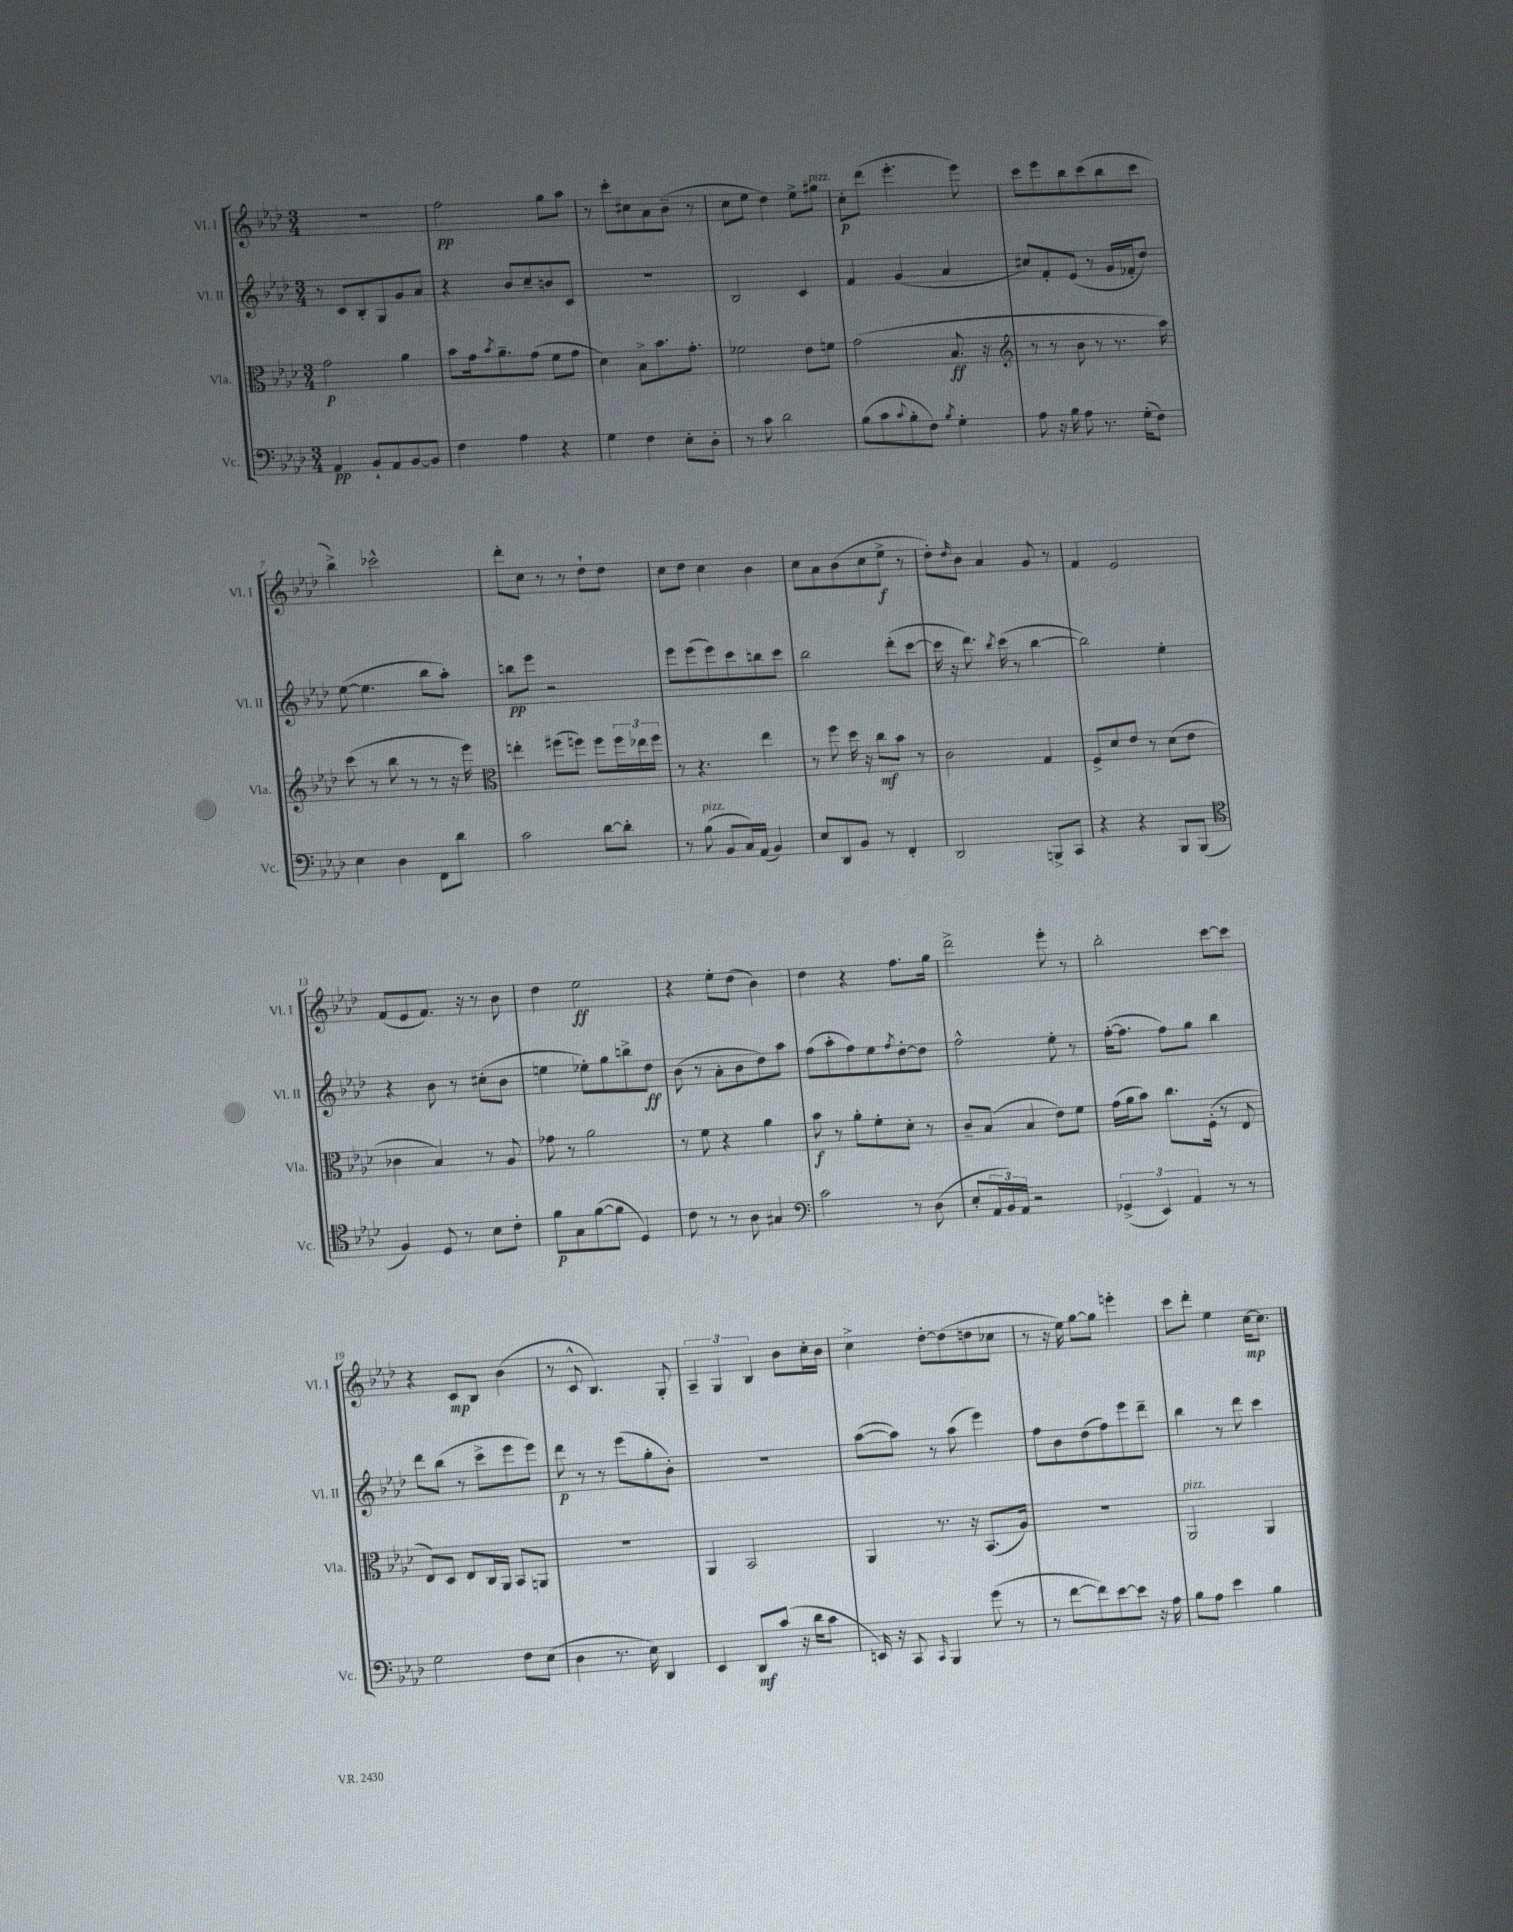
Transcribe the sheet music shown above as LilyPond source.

<<
\new StaffGroup <<
\new Staff = "s0" \with { instrumentName = "Vl. I" shortInstrumentName = "Vl. I" } {
    \clef treble \key aes \major \numericTimeSignature \time 3/4
    R2. |
    f''2\pp g''8 aes''8 |
    r8 c'''8-. cis''8 aes'8 bes'8--( r8 |
    c''8 ees''8 des''4) ees''8-> gis''8^\markup { \italic "pizz." } |
    c''8-.\p des'''8( ees'''4.-. ees'''8) |
    c'''8 ees'''8 bes''8 c'''8( bes''8 c'''8 |
    bes''4->) ces'''2-^ |
    des'''8-. c''8 r8 r8 des''8-! des''8 |
    c''8 des''8 c''4 bes'4 |
    c''8 aes'8 bes'8( c''8 ees''8->\f r8 |
    des''8-.) \grace { des''16 } bes'8 aes'4 g'8 r8 |
    f'4 ees'2 |
    f'8( ees'8 f'8.) r16 r8 bes'8 |
    des''4 ees''2\ff |
    r4 ees''8-. des''8( bes'4) |
    des''4 r4 f''8. g''16 |
    des'''2-> ees'''8-. r8 |
    bes''2-. c'''8~ c'''8 |
    r4 c'8\mp bes8 bes'4( |
    r8 c'8-^ bes4.) g8-. |
    \tuplet 3/2 { aes4-- g4 bes4 } bes'8 c''16-. bes'16 |
    c''4-> des''8~-. des''8( d''8 ces''8 |
    r8 r16 ees''16) g''8~ g''8 e'''4-. |
    c'''8 des'''8-. ees''4 c''16~\mp c''8. \bar "|." |
}
\new Staff = "s1" \with { instrumentName = "Vl. II" shortInstrumentName = "Vl. II" } {
    \clef treble \key aes \major \numericTimeSignature \time 3/4
    r8 c'8 bes8-. g8 g'8 aes'8 |
    r4 bes'8 c''8-- b'8 c'8 |
    R2. |
    bes2 c'4 |
    f'4 g'4( aes'4 |
    cis''8) f'8-. ees'8( r8 g'16 fes'16-. des''8) |
    ees''8~( ees''4. bes''8 aes''8-.) |
    b''8\pp ees'''8 r2 |
    ees'''8 ees'''8( ees'''8) c'''8 b''8 c'''8 |
    bes''2 des'''8-.( c'''8~ |
    c'''16 r16 des'''8.) \acciaccatura { bes''8 } c'''16( r8 bes''4~ |
    bes''2) ees''4-. |
    r4 bes'8 r8 cis''8-.( bes'8 |
    e''4 ees''8-.) g''8 b''8-> des''8\ff |
    bes'8( r8 aes'8-. bes'8 des''8) aes''8 |
    f''8( aes''8-. f''8) ees''8 \acciaccatura { f''8 } des''8~-. des''8 |
    f''2-^ ees''8-. r8 |
    f''16~-.( f''8. f''8) g''8 bes''4 |
    des'''8 bes''8( r8 c'''8-> ees'''8 ees'''8) |
    des'''8\p r8 r8 ees'''8( g''8-. bes'8-.) |
    R2. |
    aes''8~( aes''8) r8 aes''8( ees'''4) |
    f''8 bes'8 des''8( f''8) ees'''8 des'''8-- |
    bes''4 r8 des'''8 c'''4 \bar "|." |
}
\new Staff = "s2" \with { instrumentName = "Vla." shortInstrumentName = "Vla." } {
    \clef alto \key aes \major \numericTimeSignature \time 3/4
    g'2\p aes'4 |
    bes'8 g'16 \acciaccatura { bes'8 } aes'8.-- g'8( f'8 g'8 |
    des'4) bes8-> bes'8. g'8.-. |
    fes'2 ees'8 f'8 |
    g'2( bes8.\ff r16 |
    \clef treble r8 r8 bes'8 r8 r8. aes''16) |
    c'''8( r8 bes''8 r8 r8 r16 ees'''16) |
    \clef alto e''4-. fis''8( f''8) f''8 \tuplet 3/2 { f''16 ees''16 f''16 } |
    r8 r4. ees''4 |
    r8 f''8 des''16 r16 c''8\mf bes'8 r8 |
    c'2 g4 |
    f8-> des'8 ees'8 r8 des'8( ees'8 |
    ces'4 bes4) r8 aes8 |
    ges'8 r8 aes'2 |
    r8 f'8 r4 aes'4 |
    bes'8\f r8 aes'8-. f'8-. des'8-. r8 |
    c'8-- bes8( bes4 ees'8) f'8 |
    g'16( aes'16 bes'8) c''8. f16-.( r8 ees8 |
    ees8) des8 ees8 c16 aes,16 bes,8 a,8 |
    R2. |
    aes,4 bes,2 |
    aes,4 r8. r16 bes,8.( aes16) |
    R2. |
    aes,2^\markup { \italic "pizz." } aes,4 \bar "|." |
}
\new Staff = "s3" \with { instrumentName = "Vc." shortInstrumentName = "Vc." } {
    \clef bass \key aes \major \numericTimeSignature \time 3/4
    aes,4\pp bes,8-! aes,8 bes,8~ bes,8 |
    f4 aes4 r4 |
    g4 f4 ees8-. des8-. |
    r8 c'8 des'2 |
    bes8( c'8 \appoggiatura { c'8 } bes8-. f8) \acciaccatura { bes8 } g4-. |
    aes8 r16 bes16 aes8 r8. g16-.( f8) |
    ees4 des4 f,8 des'8 |
    c'2 des'8~ des'8-. |
    r8 bes8^\markup { \italic "pizz." }( bes,8 c16) aes,16( bes,4) |
    ees8 des,8 bes,8 r8 f,4-. |
    des,2 b,,8-> c,8 |
    r4 r4 bes,,8 bes,,8( |
    \clef tenor f4) des8 r8 bes8 c'8-. |
    f'8\p g8 f'8~( f'8 des4) |
    c'8 r8 r8 aes8 gis4 |
    \clef bass c'2 r8 des8( |
    ees8-. \tuplet 3/2 { aes,16 bes,16) aes,16 } r2 |
    \tuplet 3/2 { ges,4->( ees,4) aes,4 } r8 r8 |
    g2 f8 ees8( |
    des4 r8. ees16) des,4 |
    ees,4 des,8\mf c'8( r16 des'16 c'8 |
    e,16) r16 c,8 \grace { c,16 } bes,,4 g'8( r8 |
    r8 f'8~ f'8) ees'8~ ees'8 r16 aes16 |
    bes8 aes8 ees'4 bes4 \bar "|." |
}
>>
>>
